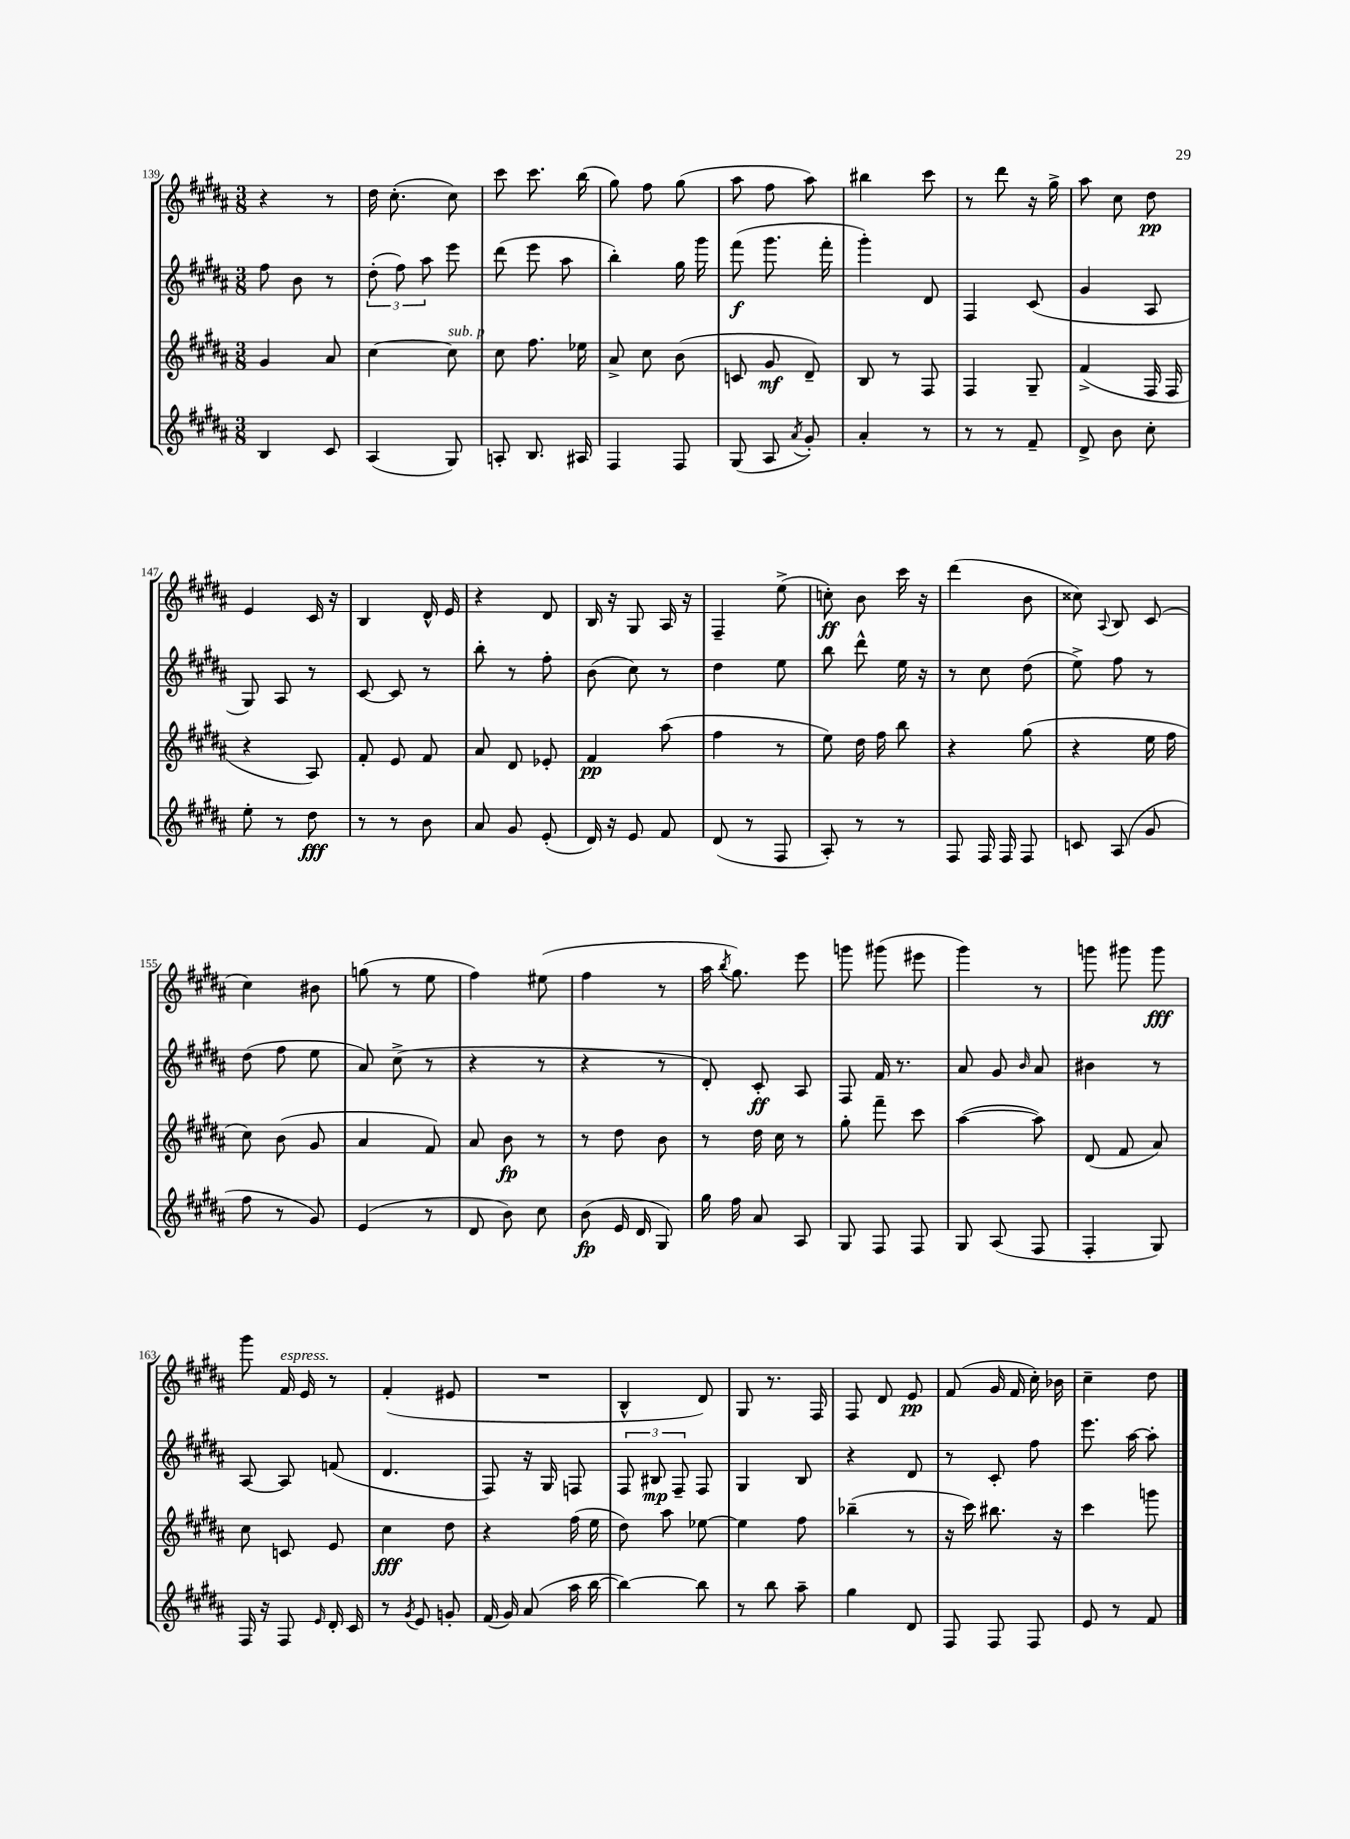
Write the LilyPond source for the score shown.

<<
\new StaffGroup <<
\new Staff = "s0" {
    \clef treble \key b \major \numericTimeSignature \time 3/8
    \autoBeamOff r4 r8 |
    dis''16 cis''8.-.( cis''8) |
    cis'''8 cis'''8. b''16( |
    gis''8) fis''8 gis''8( |
    ais''8 fis''8 ais''8) |
    bis''4 cis'''8 |
    r8 dis'''8 r16 gis''16-> |
    ais''8 cis''8 dis''8\pp |
    e'4 cis'16 r16 |
    b4 dis'16-^ e'16 |
    r4 dis'8 |
    b16 r16 gis8 ais16 r16 |
    fis4-- e''8->( |
    c''8-.\ff) b'8 cis'''16 r16 |
    dis'''4( b'8 |
    cisis''8) \appoggiatura { ais8 } b8 cis'8( |
    cis''4) bis'8 |
    g''8( r8 e''8 |
    fis''4) eis''8( |
    fis''4 r8 |
    ais''16 \acciaccatura { b''8 } gis''8.) e'''8 |
    g'''8 gis'''8( eis'''8 |
    gis'''4) r8 |
    g'''8 gis'''8 gis'''8\fff |
    gis'''8 fis'16^\markup { \italic "espress." } e'16 r8 |
    fis'4-.( eis'8 |
    R4. |
    b4-^ dis'8) |
    gis8 r8. fis16 |
    fis8 dis'8 e'8\pp |
    fis'8( gis'16 fis'16 cis''16-.) bes'16 |
    cis''4-- dis''8 \bar "|." |
}
\new Staff = "s1" {
    \clef treble \key b \major \numericTimeSignature \time 3/8
    \autoBeamOff fis''8 b'8 r8 |
    \tuplet 3/2 { dis''8-.( fis''8) ais''8 } e'''8 |
    dis'''8( e'''8 ais''8 |
    b''4-.) gis''16 gis'''16 |
    fis'''8\f( gis'''8. fis'''16-. |
    gis'''4-.) dis'8 |
    fis4 cis'8( |
    gis'4 ais8 |
    gis8) ais8 r8 |
    cis'8~ cis'8 r8 |
    b''8-. r8 fis''8-. |
    b'8( cis''8) r8 |
    dis''4 e''8 |
    b''8 dis'''8-^ e''16 r16 |
    r8 cis''8 dis''8( |
    e''8->) fis''8 r8 |
    dis''8( fis''8 e''8 |
    ais'8) cis''8->( r8 |
    r4 r8 |
    r4 r8 |
    dis'8-.) cis'8-.\ff ais8 |
    fis8 fis'16 r8. |
    ais'8 gis'8 \grace { b'16 } ais'8 |
    bis'4 r8 |
    ais8~ ais8 f'8( |
    dis'4. |
    fis8) r16 gis16 f8 |
    \tuplet 3/2 { fis8 bis8\mp fis8-- } fis8 |
    gis4 b8 |
    r4 dis'8 |
    r8 cis'8-. fis''8 |
    e'''8. ais''16~ ais''8-. \bar "|." |
}
\new Staff = "s2" {
    \clef treble \key b \major \numericTimeSignature \time 3/8
    \autoBeamOff gis'4 ais'8 |
    cis''4~ cis''8^\markup { \italic "sub. p" } |
    cis''8 fis''8. ees''16 |
    ais'8-> cis''8 b'8( |
    c'8 gis'8\mf dis'8--) |
    b8 r8 fis8 |
    fis4 gis8-- |
    fis'4->( fis16 fis16 |
    r4 ais8) |
    fis'8-. e'8 fis'8 |
    ais'8 dis'8 ees'8-. |
    fis'4\pp ais''8( |
    fis''4 r8 |
    e''8) dis''16 fis''16 b''8 |
    r4 gis''8( |
    r4 e''16 fis''16 |
    cis''8) b'8( gis'8 |
    ais'4 fis'8) |
    ais'8 b'8\fp r8 |
    r8 dis''8 b'8 |
    r8 dis''16 cis''16 r8 |
    gis''8-. fis'''8-- cis'''8 |
    ais''4~( ais''8) |
    dis'8( fis'8 ais'8) |
    cis''8 c'8 e'8 |
    cis''4\fff dis''8 |
    r4 fis''16( e''16 |
    dis''8) ais''8 ees''8~ |
    ees''4 fis''8 |
    bes''4--( r8 |
    r16 cis'''16) bis''8. r16 |
    cis'''4 g'''8 \bar "|." |
}
\new Staff = "s3" {
    \clef treble \key b \major \numericTimeSignature \time 3/8
    \autoBeamOff b4 cis'8 |
    ais4( gis8) |
    a8-. b8. ais16 |
    fis4 fis8 |
    gis8( ais8 \acciaccatura { ais'8 } gis'8-.) |
    ais'4-. r8 |
    r8 r8 fis'8-- |
    dis'8-> b'8 cis''8-. |
    e''8-. r8 dis''8\fff |
    r8 r8 b'8 |
    ais'8 gis'8 e'8-.( |
    dis'16) r16 e'8 fis'8 |
    dis'8( r8 fis8 |
    ais8-.) r8 r8 |
    fis8 fis16 fis16 fis8 |
    c'8 ais8( gis'8 |
    fis''8 r8 gis'8) |
    e'4( r8 |
    dis'8 b'8) cis''8 |
    b'8\fp( e'16 dis'16 gis8) |
    gis''16 fis''16 ais'8 ais8 |
    gis8 fis8 fis8 |
    gis8 ais8( fis8 |
    fis4-. gis8) |
    fis16 r16 fis8 \grace { e'16 } dis'16-. cis'16 |
    r8 \acciaccatura { gis'8 } e'8 g'8-. |
    fis'16( gis'16) ais'8( ais''16 b''16~ |
    b''4~) b''8 |
    r8 b''8 ais''8-- |
    gis''4 dis'8 |
    fis8 fis8 fis8 |
    e'8 r8 fis'8 \bar "|." |
}
>>
>>
\layout { \context { \Score currentBarNumber = #139 } }
